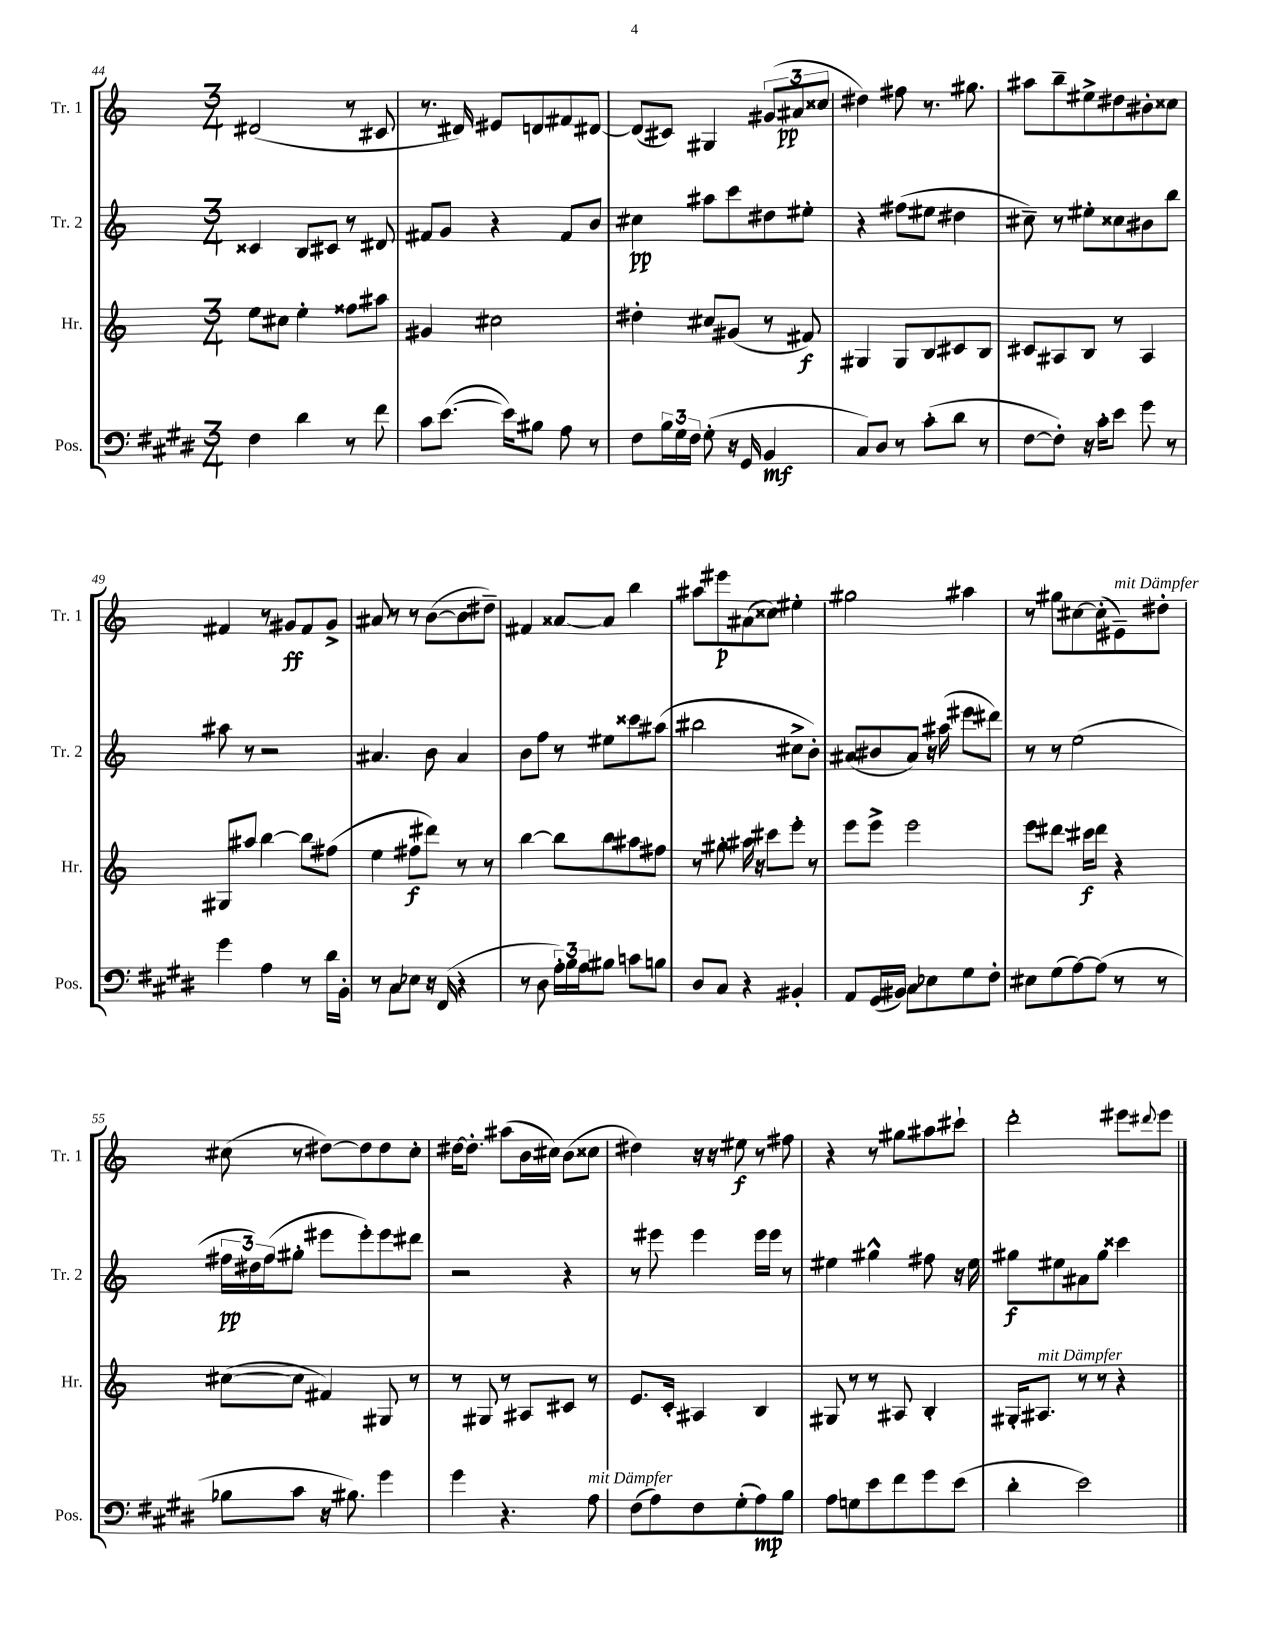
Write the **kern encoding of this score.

**kern	**kern	**kern	**kern
*staff4	*staff3	*staff2	*staff1
*clefF4	*clefG2	*clefG2	*clefG2
*k[f#c#g#d#]	*k[]	*k[]	*k[]
*M3/4	*M3/4	*M3/4	*M3/4
4F#	8ee	4c##	(2d#
.	8cc#	.	.
4d#	4ee'	8B	.
.	.	8c#	.
8r	8ff##	8r	8r
8f#	8aa#	8d#	8c#
=	=	=	=
8c#	4g#	8f#	8.r
([8.e	.	8g	.
.	.	.	16d#)
.	2cc#	4r	8e#
16e])	.	.	.
8B#	.	.	8d
8A	.	8f#	8f#
8r	.	8b	[8d#
=	=	=	=
8F#	4dd#'	4cc#	(8d#]
24B	.	.	8c#)
24G#	.	.	.
24F#	.	.	.
(8G#'	8cc#	8aa#	4G#
16r	(8g#	8ccc	.
16GG#	.	.	.
4BB	8r	8dd#	(12g#
.	.	.	12a#
.	8f#)	8ee#'	.
.	.	.	12cc##
=	=	=	=
8C#)	4G#	4r	4dd#)
8D#	.	.	.
8r	8G#	(8ff#	8ff#
(8c#'	8B	8ee#	8.r
8d#	8c#	4dd#	.
.	.	.	8.gg#
8r	8B	.	.
=	=	=	=
[8F#	8c#	8cc#~)	8aa#
8F#'])	8A#	8r	8bb~
16r	8B	8ee#'	8ee#^
16c#'	.	.	.
8e	8r	8cc##	8dd#
8g#	4A#	8b#	8b#'
8r	.	8bb	8cc##
=	=	=	=
4g#	8G#	8aa#	4f#
.	8aa#	8r	.
4A	[4bb	2r	8r
.	.	.	8g#
8r	8bb]	.	8f#
16d#	(8ff#	.	8g#^
16BB'	.	.	.
=	=	=	=
8r	4ee	4.a#	8a#
8C#	.	.	8r
8E-	8ff#	.	8r
16r	8ddd#)	8b	([8b
(16FF#	.	.	.
4r	8r	4a#	8b]
.	8r	.	8dd#~)
=	=	=	=
8r	[4bb	8b	4f#
8D#	.	8ff	.
24A')	8bb]	8r	[8a##
24B	.	.	.
24A	.	.	.
8B#	8bb	8ee#	8a##]
8c	8aa#	8ccc##	4bb
8B	8ff#	(8aa#	.
=	=	=	=
8D#	8r	2bb#	8aa#
8C#	8gg#'	.	8eee#
4r	16aa#	.	(8a#
.	16r	.	.
.	8ccc#	.	8cc##)
4BB#'	8eee'	8cc#^	4ee#'
.	8r	8b')	.
=	=	=	=
8AA	8eee	(8a#	2gg#
(16GG#	8eee^	8b#	.
16BB#)	.	.	.
8C#	2eee	8a#)	.
8E-	.	16r	.
.	.	(16aa#	.
8G#	.	8eee#	4aa#
8F#'	.	8ddd#)	.
=	=	=	=
8E#	8eee	8r	8r
(8G#	8.ddd#	8r	8gg#
[8A)	.	(2ee	[8cc#
.	16ccc#	.	.
(8A]	8ddd#	.	(8cc#']
8r	4r	.	8e#~)
8r	.	.	8dd#'
=	=	=	=
8B-	([8cc#	24ff#	(8cc#
.	.	24dd#)	.
.	.	(24ff#	.
8c#	8cc#]	8gg#'	8r
16r	4f#)	8eee#	[8dd#)
8.B#)	.	.	.
.	.	8eee#')	8dd#]
4g#	8G#	8eee#	8dd#
.	8r	8ddd#	8cc#'
=	=	=	=
4g#	8r	2r	[16dd#
.	.	.	8.dd#']
.	8G#	.	.
4.r	8r	.	(8aa#
.	8A#	.	16b
.	.	.	16cc#)
.	8c#	4r	(8b
8A	8r	.	8cc##
=	=	=	=
(8F#	8.e	8r	4dd#)
8A)	.	8eee#	.
.	16c'	.	.
8F#	4A#	4eee#	16r
.	.	.	16r
(8G#'	.	.	8ee#
8A)	4B	16eee#	8r
.	.	16eee#	.
8B	.	8r	8ff#
=	=	=	=
8A	8G#	4ee#	4r
8G	8r	.	.
8e	8r	4gg#^^	8r
8f#	8A#	.	8gg#
8g#	4B'	8ff#	8aa#
(8e	.	16r	8ccc#`
.	.	16ee#	.
=	=	=	=
4d#'	16G#'	8gg#	2ddd'
.	8.A#	.	.
.	.	8ee#	.
2e)	8r	8a#	.
.	8r	8gg#	.
.	4r	4ccc##	8eee#
.	.	.	8qqddd#
.	.	.	8eee#
==	==	==	==
*-	*-	*-	*-
